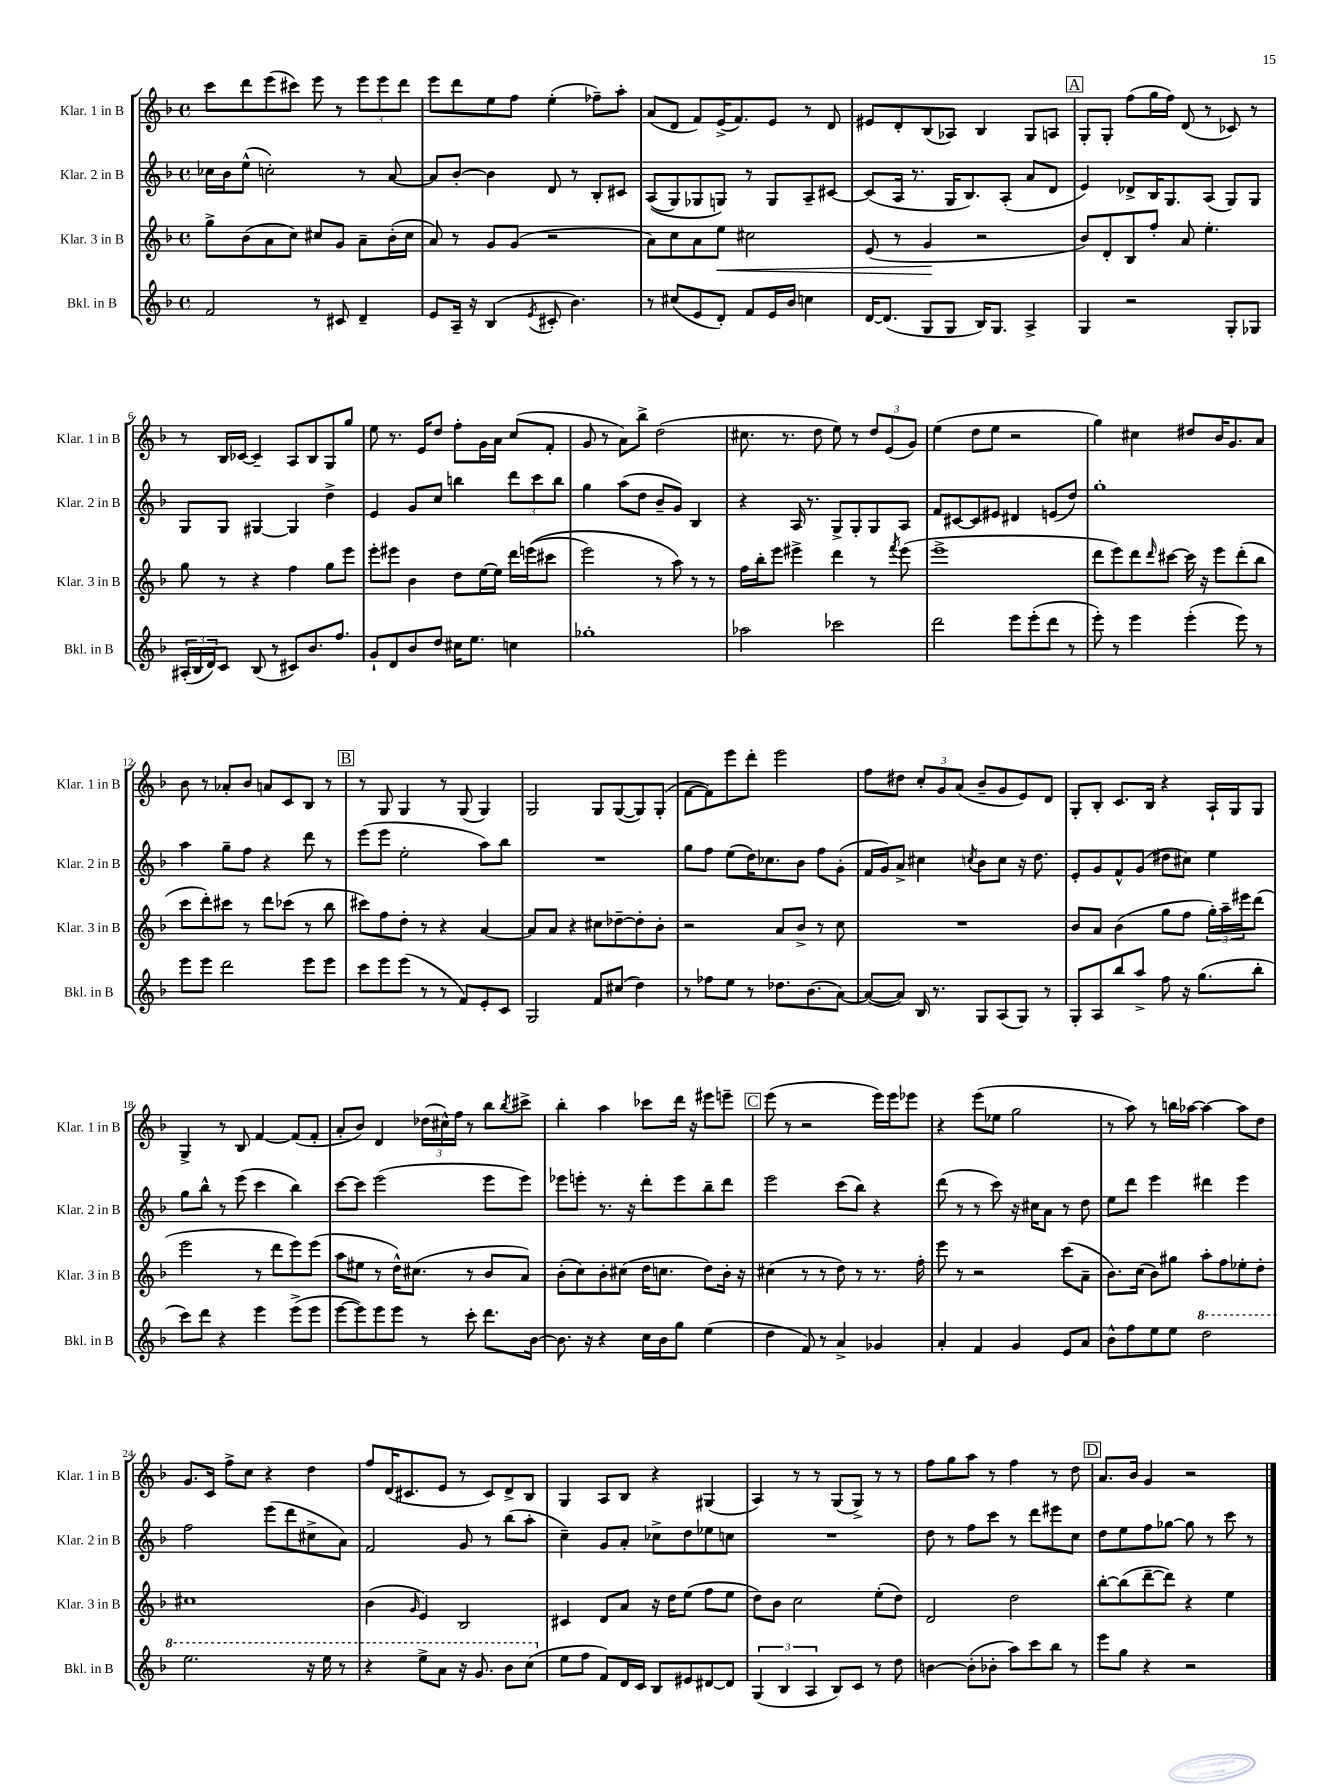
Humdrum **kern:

**kern	**kern	**kern	**kern
*staff4	*staff3	*staff2	*staff1
*clefG2	*clefG2	*clefG2	*clefG2
*k[b-]	*k[b-]	*k[b-]	*k[b-]
*M4/4	*M4/4	*M4/4	*M4/4
*met(c)	*met(c)	*met(c)	*met(c)
2f	8gg^	16cc-	8ccc
.	.	16b-	.
.	(8b-	(8ee^^	8ddd
.	8a	2cc')	(8eee
.	8cc)	.	8ccc#)
8r	8cc#	.	8eee
8c#	8g	.	8r
4d~	8a~	8r	12eee
.	.	.	12eee
.	(16b-'	[8a	.
.	.	.	12ddd
.	16cc#	.	.
=	=	=	=
8e	8a)	8a]	8eee
16A~	8r	[8b-'	8ddd
16r	.	.	.
(4B-	8g	4b-]	8ee
.	(8g	.	8ff
8qe	.	.	.
8c#'	2r	8d	(4ee'
4.b-)	.	8r	.
.	.	8B-'	8ff-~)
.	.	8c#	8aa'
=	=	=	=
8r	8a)	&((8A	(8a
(8cc#	8cc	8G)	8d
8e	8a	8G-	8f)
8d')	8ee	8G&)	(16e^
.	.	.	8.f)
8f	2cc#	8r	.
16e	.	8G	8e
16b-	.	.	.
4cc	.	8A~	8r
.	.	[8c#	8d
=	=	=	=
[16d	(8e	(8c#]	8e#
(8.d]	.	.	.
.	8r	16A	8d'
.	.	8.r	.
8G	4g	.	(8B-
8G	.	16G	8A-)
.	.	8.B-)	.
16B-)	2r	.	4B-
8.G	.	.	.
.	.	(8A'	.
4A^	.	8a	8G
.	.	8d	8A
=	=	=	=
4G	8b-)	4e)	8G'
.	8d'	.	8G'
2r	8B-	8d-^	(8ff
.	8ff'	16B-	16gg
.	.	8.G	16ff)
.	8a	.	(8d
.	4.ee'	(8A	8r
8G'	.	8G)	8c-)
8G-	.	8G	8r
=	=	=	=
(24A#'	8gg	8G	8r
24B-	.	.	.
24d)	.	.	.
8c	8r	8G	16B-
.	.	.	[16c-
(8B-	4r	[4G#	4c-~]
8r	.	.	.
8c#)	4ff	4G#]	8A
8.b-	.	.	8B-
.	8gg	4dd^	8G
8.ff	.	.	.
.	8eee	.	8gg
=	=	=	=
8g`	8eee'	4e	8ee
8d	8eee#	.	8.r
8b-	4b-	8g	.
.	.	.	16e
8dd	.	8cc	8dd
16cc#	8dd	4bb	8ff'
8.ee	.	.	.
.	[16ee	.	16g
.	16ee]	.	16a
4cc	16ddd	12ddd	(8cc
.	&((16eee	.	.
.	.	12ccc	.
.	8ccc#	.	8f'
.	.	12bb	.
=	=	=	=
1gg-'	2eee)	4gg	8g
.	.	.	8r
.	.	(8aa	8a)
.	.	8dd	8bb-^
.	8r	8b-~	(2dd
.	8aa&)	8g)	.
.	8r	4B-	.
.	8r	.	.
=	=	=	=
2aa-	16ff	4r	8.cc#
.	16bb-'	.	.
.	8eee	.	.
.	.	.	8.r
.	4eee#^	16A	.
.	.	8.r	.
.	.	.	8dd
2ccc-	4ddd	8G^	8ee)
.	.	8G'	8r
.	8r	8G	12dd
.	.	.	(12e
.	8qfff	.	.
.	(8eee#	8A	.
.	.	.	12g)
=	=	=	=
2ddd	1eee^	8f	(4ee
.	.	[8c#	.
.	.	8c#]	8dd
.	.	8e#	8ee
8eee	.	4d#	2r
(8eee'	.	.	.
8ddd	.	(8e	.
8r	.	8dd)	.
=	=	=	=
8eee')	8ddd	1gg'	4gg)
8r	8eee)	.	.
4eee	8ddd	.	4cc#
.	16qqddd	.	.
.	[8ccc#	.	.
(4eee'	16ccc#]	.	8dd#
.	16r	.	.
.	8eee	.	16b-
.	.	.	8.g
8eee)	(8ddd'	.	.
8r	8bb-	.	8a
=	=	=	=
8eee	8ccc	4aa	8b-
8eee	8ddd')	.	8r
2ddd	8ccc#	8gg~	8a-'
.	8r	8ff	8b-
.	8ddd	4r	8a
.	(8ccc-	.	8c
8eee	8r	8ddd	8B-
8eee	8bb-	8r	8r
=	=	=	=
8ccc	8ccc#)	(8eee	8r
8eee	8ff	8eee	8G
(8eee	8dd'	2ee'	4G
8r	8r	.	.
8r	4r	.	8r
8f)	.	.	(8G
8e'	[4a	8aa)	4G)
8c	.	8bb-	.
=	=	=	=
2G	8a]	1r	2G
.	8a	.	.
.	4r	.	.
8f	8cc#	.	8G
(8cc#	[8dd-~	.	([8G
4dd)	8dd-']	.	8G])
.	8b-'	.	(8G'
=	=	=	=
8r	2r	8gg	[8f
8ff-	.	8ff	8f])
8ee	.	(8ee	8eee
8r	.	16dd)	8ddd'
.	.	8.cc-	.
8.dd-	8a	.	2eee
.	8b-^	8b-	.
(8.b-	.	.	.
.	8r	8ff	.
[8a)	8cc	(8g'	.
=	=	=	=
(8a_	1r	16f	8ff
.	.	16g)	.
8a])	.	8a^	8dd#
16B-	.	4cc#	12cc'
8.r	.	.	.
.	.	.	12g
.	.	.	(12a
.	.	8qcc	.
8G	.	8b-	8b-~
(8A	.	8cc	8g
8G)	.	16r	8e)
.	.	8.dd	.
8r	.	.	8d
=	=	=	=
8G'	8b-	8e'	8G'
8A	8a	8g	8B-'
8bb-	(4b-	8f^^	8.c
8aa^	.	(8g	.
.	.	.	16B-
8ff	8gg	8dd#	4r
16r	8ff	8cc#)	.
(8.gg	.	.	.
.	24gg')	4ee	16A`
.	24aa~	.	.
.	.	.	16G
.	24eee#	.	.
8bb-'	(8ddd	.	8G
=	=	=	=
8ccc)	2eee	8gg	4G^
8ddd	.	8bb-^^	.
4r	.	8r	8r
.	.	(8eee	8B-
4eee	8r	4ccc	[4f
.	8ddd	.	.
(8eee^	8eee)	4bb-)	(8f]
8eee	(8eee	.	8f'
=	=	=	=
[8eee	8aa	[8ccc	8a'
8eee])	8ee#	8ccc]	8b-)
8eee	8r	(2eee	4d
8eee	16dd^^)	.	.
.	(8.cc#	.	.
8r	.	.	(24dd-
.	.	.	24cc#^^)
.	.	.	24ff
8ccc'	8r	.	8r
8.ddd	8b-	8eee	8bb-
.	.	.	8qbb-
.	8a)	8eee)	8ccc#^
[16b-	.	.	.
=	=	=	=
8.b-]	(8b-'	8eee-	4bb-'
.	8cc)	8eee'	.
16r	.	.	.
4r	8b-'	8.r	4aa
.	(8cc#	.	.
.	.	16r	.
16cc	16dd	8ddd'	8ccc-
16b-	8.cc	.	.
8gg	.	8eee	16ddd
.	.	.	16r
(4ee	8dd)	8bb-~	8eee#
.	16b-'	8ddd	8eee~
.	16r	.	.
=	=	=	=
4dd	(4cc#	2eee	(8eee
.	.	.	8r
8f)	8r	.	2r
8r	8r	.	.
4a^	8dd)	(8ccc	.
.	8r	8bb-)	.
4g-	8.r	4r	16eee)
.	.	.	16eee
.	.	.	8eee-
.	16ff'	.	.
=	=	=	=
4a'	8eee	(8ddd	4r
.	8r	8r	.
4f	2r	8r	(8eee
.	.	8ccc)	8ee-
4g	.	16r	2gg
.	.	16cc#	.
.	.	8a	.
8e	(8ccc	8r	.
8a	8a~	8dd	.
=	=	=	=
8b-^^	8.b-)	8ee	8r
8ff	.	8ddd	8aa)
.	(16cc	.	.
8ee	8b-)	4eee	8r
8ee	8gg#	.	16bb
.	.	.	[16aa-
2ddd	8aa'	4ddd#	4aa-_
.	8ff	.	.
.	8ee-'	4eee	8aa-]
.	8dd'	.	8dd
=	=	=	=
2.eee	1cc#	2ff	8.g
.	.	.	16c
.	.	.	8ff^
.	.	.	8cc
.	.	(8eee	4r
.	.	8ddd	.
16r	.	8cc#^	4dd
16eee	.	.	.
8r	.	8a)	.
=	=	=	=
4r	(4b-	2f	8ff
.	.	.	(16d
.	.	.	8.c#
.	16qqg	.	.
8eee^	4e)	.	.
8aa	.	.	8e
16r	2B-	8g	8r
8.gg	.	.	.
.	.	8r	8c#)
8bb-	.	(8bb-	8d^
(8ccc	.	8aa'	8B-
=	=	=	=
8ee	4c#	4cc~)	4G
8ff	.	.	.
8f)	8d	8g	8A
16d	8a	8a'	8B-
16c	.	.	.
8B-	16r	8cc-^	4r
.	16dd	.	.
8e#	(8ee	8dd	.
[8d#	8ff	8ee-	(4G#
8d#]	8ee	8cc	.
=	=	=	=
(6G	8dd)	1r	4A)
.	8b-	.	.
6B-	.	.	.
.	2cc	.	8r
6A	.	.	.
.	.	.	8r
8B-)	.	.	(8G
8c	.	.	8G^)
8r	(8ee'	.	8r
8dd	8dd)	.	8r
=	=	=	=
[4b	2d	8dd	8ff
.	.	8r	8gg
(8b']	.	8ff	8aa
8b-'	.	8ccc	8r
8aa)	2dd	8r	4ff
8ccc	.	8ddd	.
8bb-	.	8eee#	8r
8r	.	8cc	8dd
=	=	=	=
8eee	[8bb-'	8dd	8.a
8gg	(8bb-]	8ee	.
.	.	.	16b-
4r	[8ddd~	8ff	4g
.	8ddd])	[8gg-	.
2r	4r	8gg-]	2r
.	.	8r	.
.	4ee	8ccc	.
.	.	8r	.
==	==	==	==
*-	*-	*-	*-
